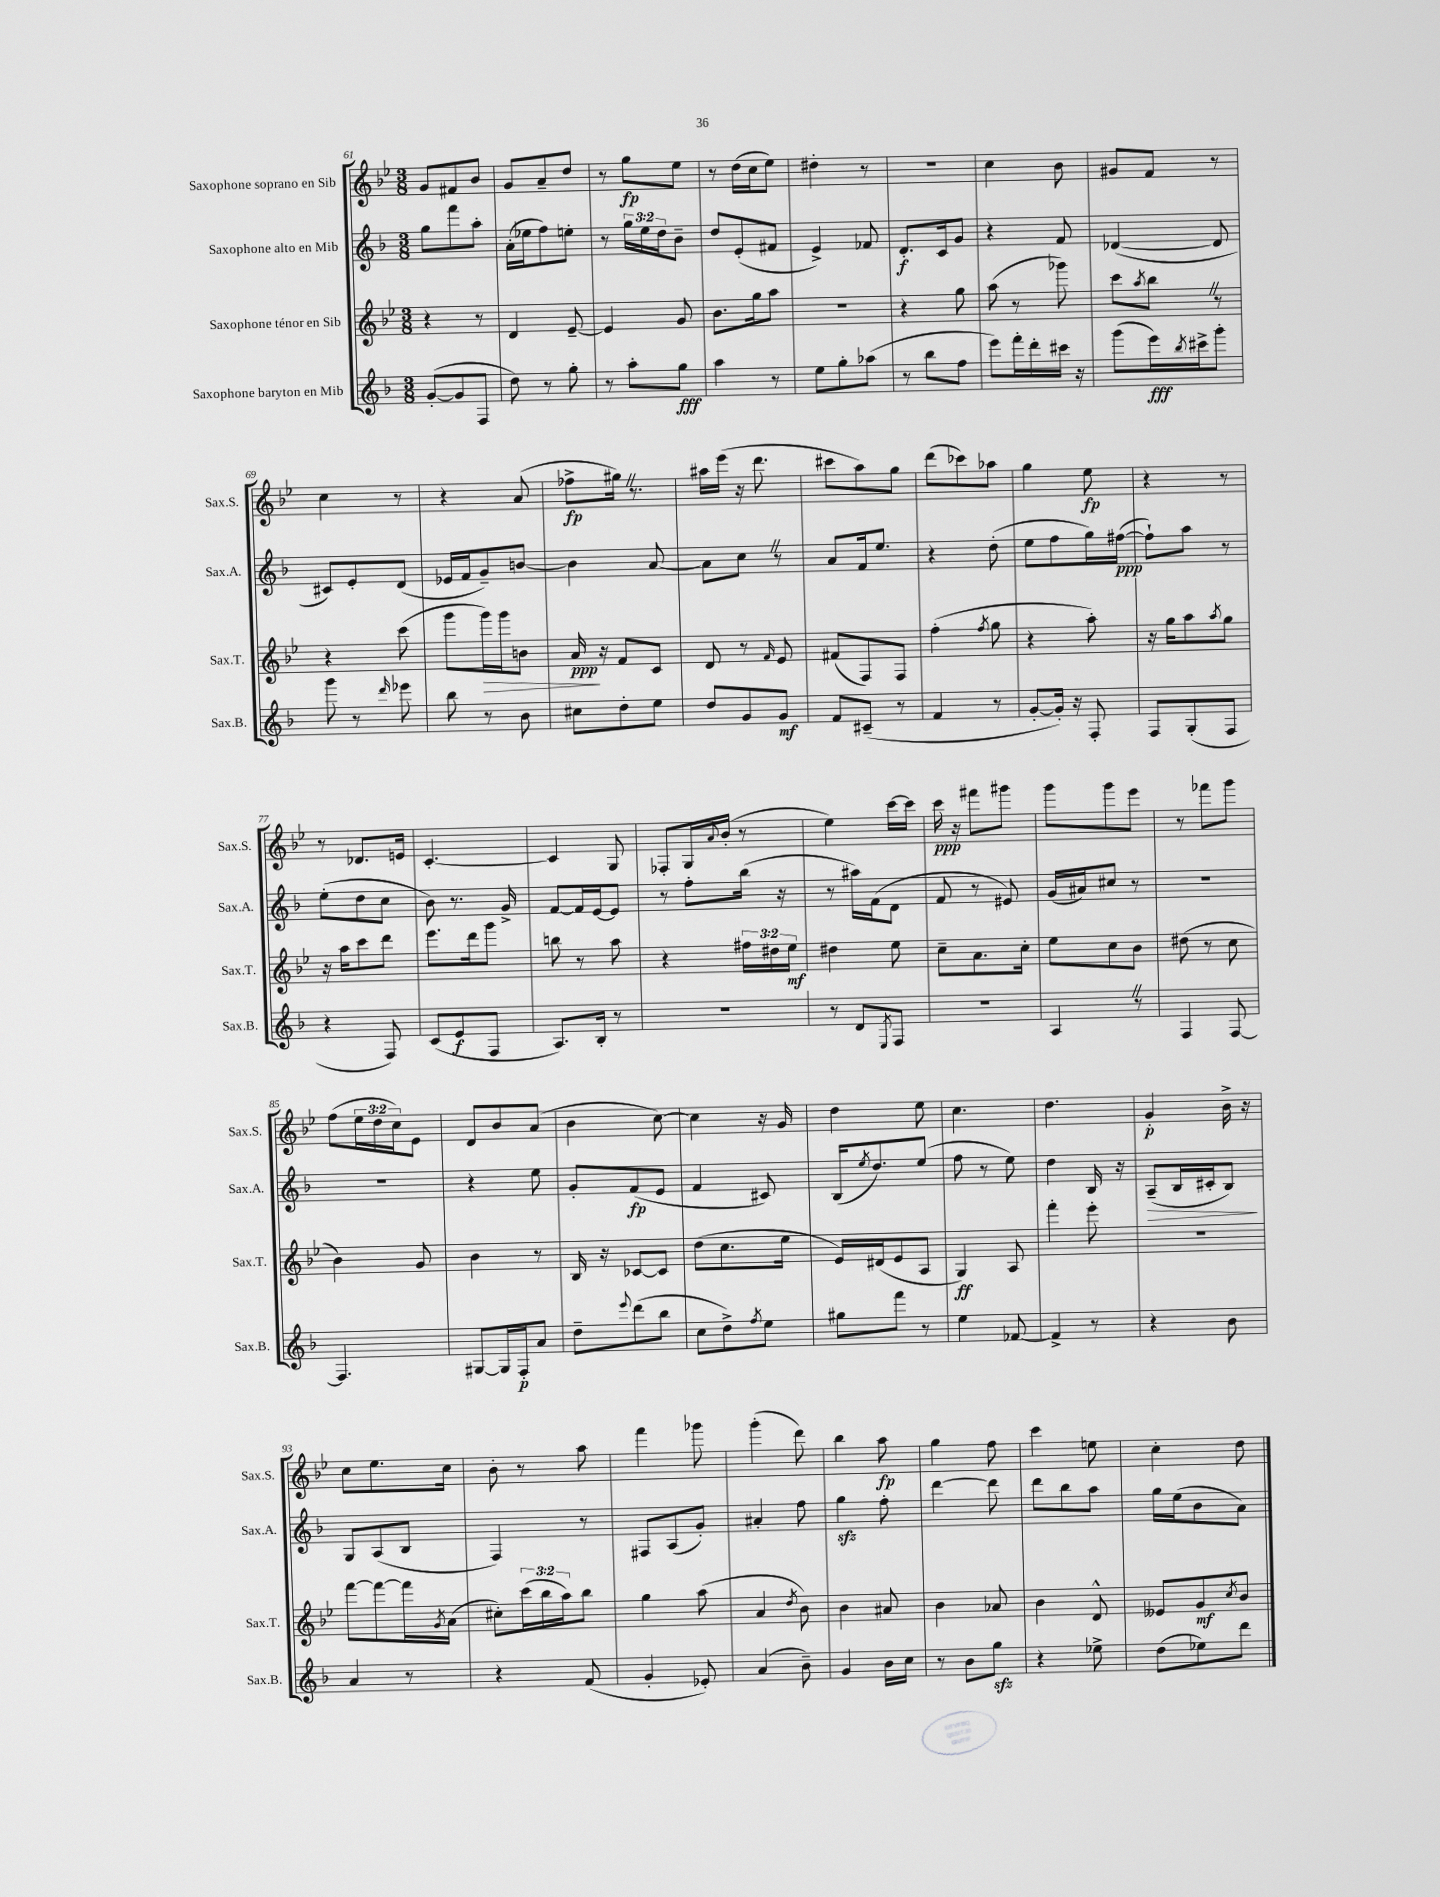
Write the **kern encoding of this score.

**kern	**kern	**kern	**kern
*staff4	*staff3	*staff2	*staff1
*clefG2	*clefG2	*clefG2	*clefG2
*k[b-]	*k[b-e-]	*k[b-]	*k[b-e-]
*M3/8	*M3/8	*M3/8	*M3/8
([8g'	4r	8gg	8g
8g]	.	8fff	8f#
8F	8r	8aa'	8b-
=	=	=	=
8dd)	4d	(16a'	8g
.	.	16ee-	.
8r	.	8ff)	8a~
8gg'	[8e-~	8ee'	8dd
=	=	=	=
8r	4e-]	8r	8r
8aa'	.	24gg	8gg
.	.	24ee	.
.	.	24dd	.
8gg	8g	8b-~	8ee-
=	=	=	=
4aa	8.b-	8dd	8r
.	.	(8e'	(16dd
.	16gg	.	16cc
8r	8aa	8f#	8ee-)
=	=	=	=
8ee	4.r	4e^)	4dd#'
8gg'	.	.	.
(8aa-	.	8f-	8r
=	=	=	=
8r	4r	8.d'	4.r
8bb-	.	.	.
.	.	16c	.
8ff	8gg	8g	.
=	=	=	=
8eee)	(8aa	4r	4cc
16fff'	8r	.	.
16ddd'	.	.	.
16ccc#	8ggg-)	8f	8b-
16r	.	.	.
=	=	=	=
(8ggg	8ccc	([4d-	8g#
.	8qaa	.	.
16eee)	8bb-	.	8f
8qbb-	.	.	.
16ccc#^	.	.	.
8ggg'	8r	8d-]	8r
=	=	=	=
8ggg	4r	8c#)	4cc
8r	.	8e'	.
16qqddd	.	.	.
8eee-	(8ccc	(8d	8r
=	=	=	=
8bb-	8ggg	16e-	4r
.	.	16f	.
8r	16ggg)	8g~)	.
.	16ggg	.	.
8b-	8b	[8b	(8a
=	=	=	=
8cc#	16a	4b]	8ff-^
.	16r	.	.
8dd'	8f	.	16gg#)
.	.	.	8.r
8ee	8c	[8a	.
=	=	=	=
8dd	8d	8a]	16aa#
.	.	.	(16eee-
8g	8r	8cc	16r
.	.	.	8.ddd
.	16qqf	.	.
8g	8e-	8r	.
=	=	=	=
8f	(8f#	8a	8ccc#
(8c#~	8F)	16f	8aa)
.	.	8.ee	.
8r	8F	.	8gg
=	=	=	=
4f	(4ff'	4r	(8ddd
.	.	.	8ccc-)
.	8qff	.	.
8r	8gg	(8dd'	8aa-
=	=	=	=
[8g'	4r	8ee	4gg
16g'])	.	8ff	.
16r	.	.	.
8F'	8aa')	16gg)	8ee-
.	.	([16ff#	.
=	=	=	=
8F	16r	8ff#`])	4r
.	16gg	.	.
(8G'	8aa	8aa	.
.	8qaa	.	.
8F	8gg	8r	8r
=	=	=	=
4r	16r	(8ee'	8r
.	16aa	.	.
.	8ccc	8dd	8.d-
8F)	8ddd	8cc	.
.	.	.	16e
=	=	=	=
(8c	8.eee-	8b-)	[4.c'
8e	.	8.r	.
.	16ddd	.	.
8F	8ggg	.	.
.	.	16g^	.
=	=	=	=
8.A)	8bb	[8f	4c]
.	8r	16f]	.
16B-'	.	[16e	.
8r	8aa	8e]	8G
=	=	=	=
4.r	4r	8r	8F-'
.	.	8ff'	16G
.	.	.	8qqa
.	.	.	(16b-'
.	24ff#	(16bb-	8r
.	24dd#	.	.
.	.	16r	.
.	24ee-	.	.
=	=	=	=
8r	4dd#	8r	4ee-)
8d	.	16aa#)	.
.	.	(16f	.
8qE	.	.	.
8F	8ee-	8d	[16ccc
.	.	.	16ccc]
=	=	=	=
4.r	8cc~	8f	16ccc
.	.	.	16r
.	8.a	8r	8fff#
.	.	8e#)	8ggg#
.	16cc'	.	.
=	=	=	=
4A	8ee-	(16g	8ggg
.	.	16a#)	.
.	8cc	8cc#	8ggg
8r	8b-	8r	8eee-
=	=	=	=
4F	(8dd#	4.r	8r
.	8r	.	8fff-
[8F	8cc	.	8ggg
=	=	=	=
4.F]	4b-)	4.r	(8ff
.	.	.	24ee-
.	.	.	24dd
.	.	.	24cc)
.	8g	.	8e-
=	=	=	=
[8G#	4b-	4r	8d
16G#]	.	.	8b-
16F'	.	.	.
8a	8r	8ee	(8a
=	=	=	=
8dd~	16B-	8g'	4b-
.	16r	.	.
8qqeee	.	.	.
(8ddd	[8c-	(8f	.
8bb-	8c-]	8e	[8cc)
=	=	=	=
8cc	(8dd	4f	4cc]
8dd^)	8.cc	.	.
8qff	.	.	.
8ee	.	8c#)	16r
.	16ee-	.	16g
=	=	=	=
8gg#	16e-)	(16B-	4dd
.	.	8qee	.
.	(16d#	8.dd)	.
8fff	8e-	.	.
8r	8A	(8ee	8ee-
=	=	=	=
4ee	4G)	8ff	4.cc
.	.	8r	.
[8f-	8A	8ee)	.
=	=	=	=
4f-^]	4fff'	4dd	4.dd
8r	8eee-'	16B-	.
.	.	16r	.
=	=	=	=
4r	4.r	(8A~	4g'
.	.	16B-	.
.	.	16c#'	.
8b-	.	8B-)	16b-^
.	.	.	16r
=	=	=	=
4a	[8fff	8G	8cc
.	8fff_	(8A	8.ee-
8r	16fff]	8B-	.
.	8qg	.	.
.	(16a	.	16cc
=	=	=	=
4r	8cc#')	4F)	8b-'
.	(24ccc	.	8r
.	24bb-	.	.
.	24aa)	.	.
(8f	8bb-	8r	8aa
=	=	=	=
4g'	4gg	8F#	4fff
.	.	(8A	.
8e-')	(8aa	8g')	8ggg-
=	=	=	=
(4a	4a	4a#'	(4ggg'
.	8qdd	.	.
8b-~)	8b-)	8ff	8ddd)
=	=	=	=
4g	4b-	4gg	4bb-
16b-	8a#	8ff'	8aa
16cc	.	.	.
=	=	=	=
8r	4b-	[4ddd	4gg
8b-	.	.	.
8gg	8a-	8ddd]	8ff
=	=	=	=
4r	4b-	8ddd	4ccc
.	.	8bb-	.
8ee-^	8d^^	8aa	8ee
=	=	=	=
(8dd	8e--	16gg	4cc'
.	.	(16ee	.
8ee-)	8g	8b-	.
.	8qcc	.	.
8ddd	8b-	8a)	8dd
==	==	==	==
*-	*-	*-	*-
